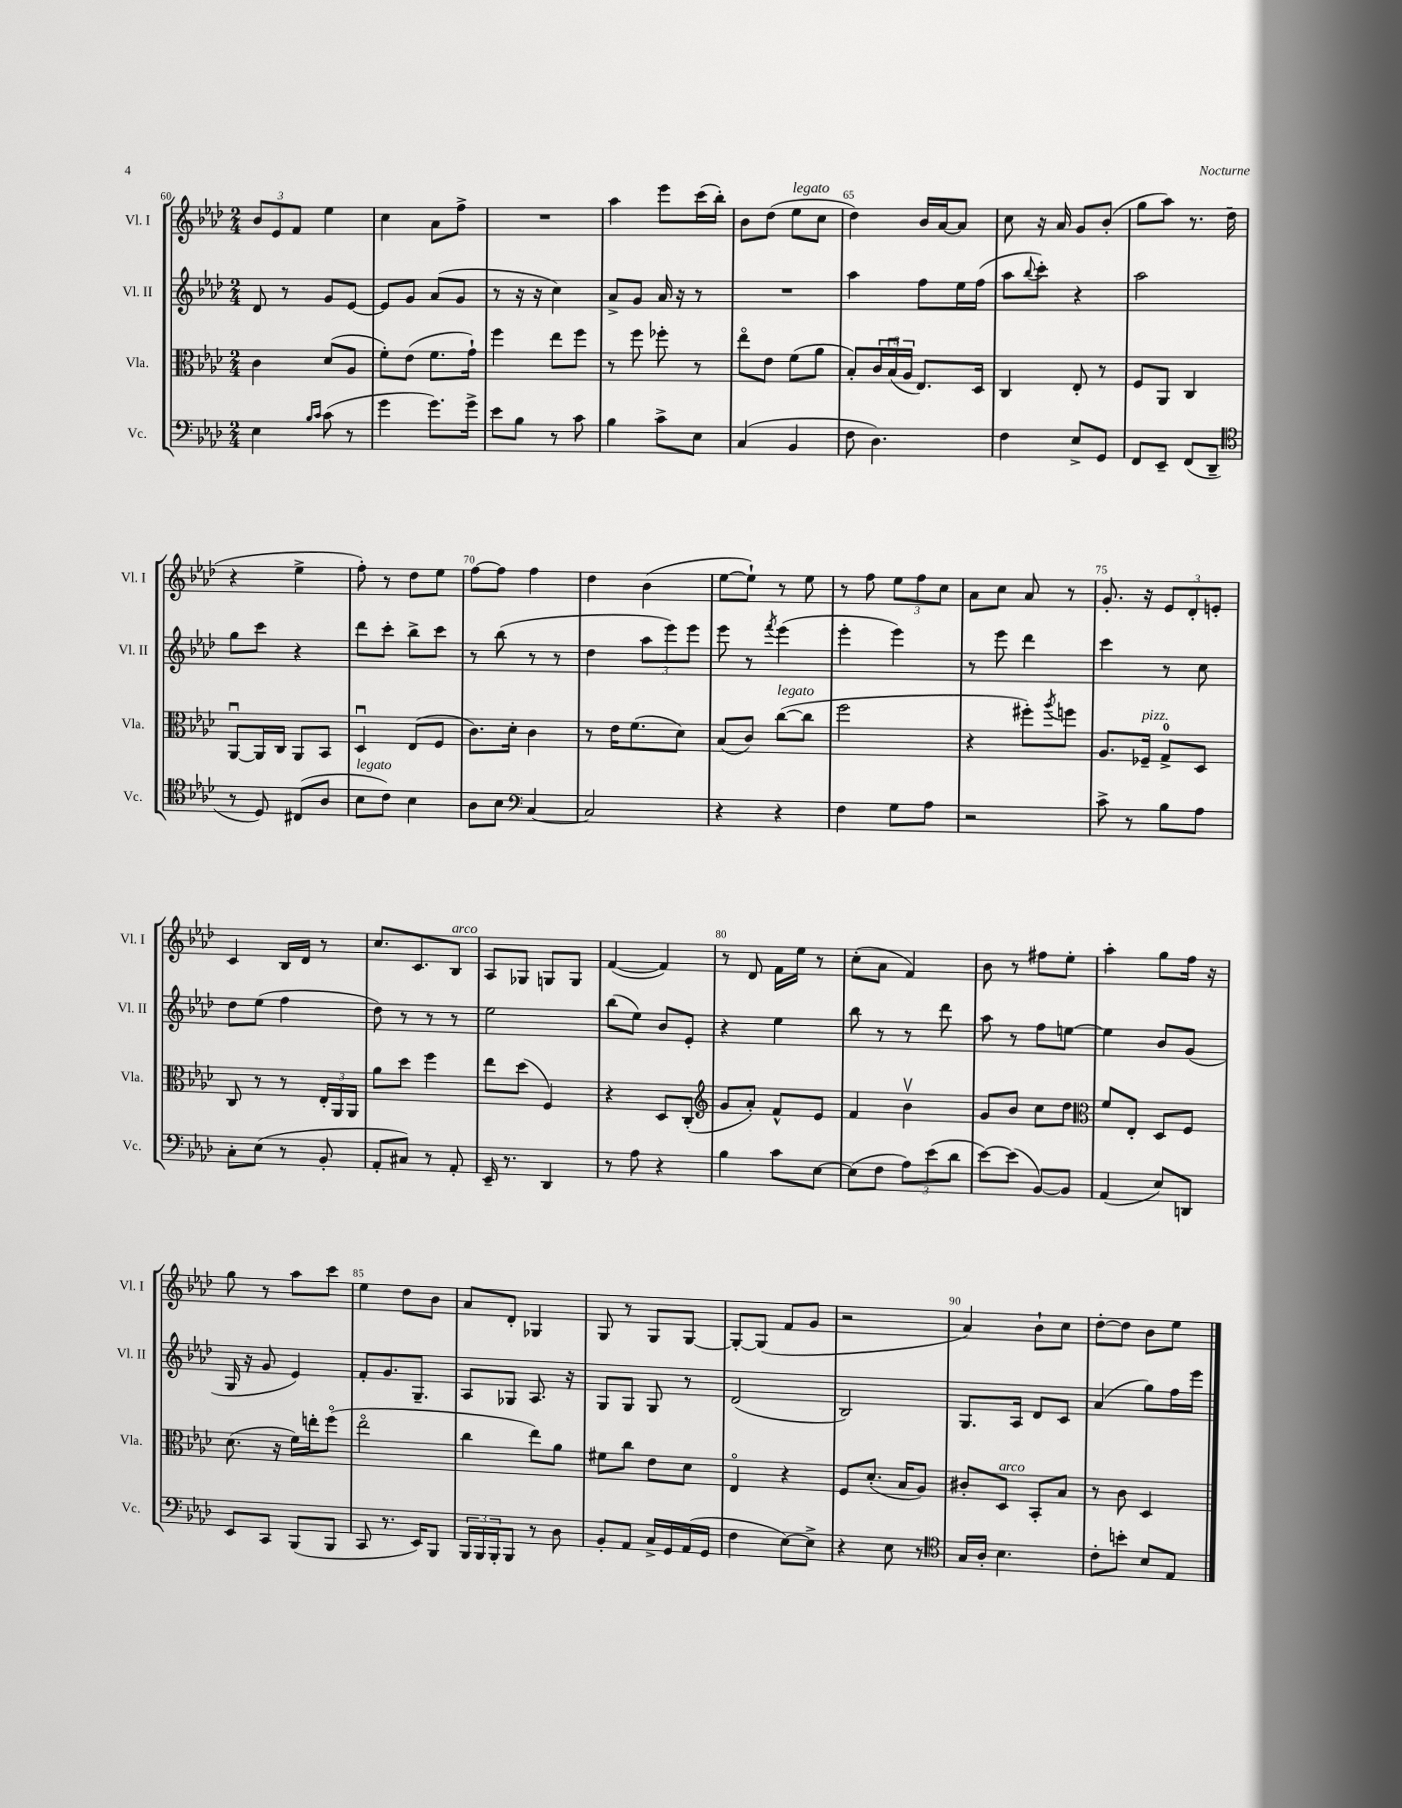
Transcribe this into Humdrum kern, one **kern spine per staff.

**kern	**kern	**kern	**kern
*part4	*part3	*part2	*part1
*staff4	*staff3	*staff2	*staff1
*I"Vc.	*I"Vla.	*I"Vl. II	*I"Vl. I
*I'Vc.	*I'Vla.	*I'Vl. II	*I'Vl. I
*clefF4	*clefC3	*clefG2	*clefG2
*k[b-e-a-d-]	*k[b-e-a-d-]	*k[b-e-a-d-]	*k[b-e-a-d-]
*M2/4	*M2/4	*M2/4	*M2/4
=60	=60	=60	=60
4E-\	4c\	8d-/	12b-/L
.	.	.	12e-/
.	.	8r	.
.	.	.	12f/J
16qqB-/LL	.	.	.
16qqc/JJ	.	.	.
(8c\	(8d-/L	8g/L	4ee-\
8r	8A-/J	[8e-/J	.
=61	=61	=61	=61
4g\	8f'\L)	8e-/L]	4cc\
.	(8e-\J	8g/J	.
8.g\L)	8.f\L	(8a-/L	8a-\L
.	.	8g/J	8ff^\J
16g^\Jk	16g`\Jk)	.	.
=62	=62	=62	=62
8e-\L	4ff\	8r	2r
8B-\J	.	16r	.
.	.	16r	.
8r	8ee-\L	4cc\)	.
8c\	8ff\J	.	.
=63	=63	=63	=63
4B-\	8r	8a-^/L	4aa-\
.	8ff\	8g/J	.
8c^\L	8ff-X'\	16a-/	8eee-\L
.	.	16r	.
8E-\J	8r	8r	(16ccc\L
.	.	.	16bb-'\JJ)
=64	=64	=64	=64
(4C/	8ee-\L	2r	8b-\L
.	8e-\J	.	(8dd-\J
!	!	!	!LO:TX:a:i:t=legato
4BB-/	(8f\L	.	8ee-\L
.	8a-\J	.	8cc\J
=65	=65	=65	=65
8F\	8B-'/L)	4aa-\	4dd-\)
4.D-\)	24c/L	.	.
.	(24B-u/	.	.
.	24A-/JJ	.	.
.	8.E-/L)	8ff\L	16b-/LL
.	.	.	[16a-/J
.	.	16ee-\L	8a-/J]
.	16D-/Jk	(16ff\JJ	.
=66	=66	=66	=66
4F\	4C/	8aa-\L	8cc\
.	.	8qqbb-/	.
.	.	8ccc'\J)	16r
.	.	.	16a-/
8E-^/L	8E-'/	4r	8g/L
8GG/J	8r	.	(8b-'/J
=67	=67	=67	=67
8FF/L	8F/L	2aa-\	8gg\L
8EE-~/J	8AA-/J	.	8aa-\J)
(8FF/L	4C/	.	8.r
8DD-~/J	.	.	.
.	.	.	(16dd-\
!!LO:LB:g=z
=68	=68	=68	=68
*clefC4	*	*	*
8r	[8AA-u/L	8gg\L	4r
8D-/)	16AA-/L]	8ccc\J	.
.	16C/JJ	.	.
(8C#X/L	8AA-/L	4r	4ee-^\
8A-/J	8BB-/J	.	.
=69	=69	=69	=69
!LO:TX:a:i:t=legato	!	!	!
8B-\L	4D-u/	8ddd-\L	8ff'\)
8c\J)	.	8ccc'\J	8r
4B-\	(8E-/L	8bb-^\L	8dd-\L
.	8F/J	8ccc\J	8ee-\J
=70	=70	=70	=70
8A-\L	8.c\L)	8r	[8ff\L
8B-\J	.	(8bb-\	8ff\J]
.	16d-'\Jk	.	.
*clefF4	*	*	*
[4C/	4c\	8r	4ff\
.	.	8r	.
=71	=71	=71	=71
2C/]	8r	4dd-\	4dd-\
.	16e-\KL	.	.
.	(8.f\	.	.
.	.	12aa-\L	(4b-\
.	.	12eee-\)	.
.	8d-\J)	.	.
.	.	12eee-\J	.
=72	=72	=72	=72
4r	(8B-/L	8eee-\	[8ee-\L
.	8c/J)	8r	8ee-`\J])
.	.	8qfff/	.
!	!LO:TX:a:i:t=legato	!	!
4r	([8cc\L	(4eee-\	8r
.	8cc\J]	.	8ee-\
=73	=73	=73	=73
4F\	2ff\	4eee-'\	8r
.	.	.	8ff\
8G\L	.	4eee-\)	12ee-\L
.	.	.	12ff\
8A-\J	.	.	.
.	.	.	12cc\J
=74	=74	=74	=74
2r	4r	8r	8a-\L
.	.	8eee-\	8cc\J
.	8ff#X'\L)	4ddd-\	8a-/
.	8qaa-/	.	.
.	8ffn\J	.	8r
=75	=75	=75	=75
8c^\	8.A-/L	4ccc\	8.g'/
8r	.	.	.
!	!LO:TX:a:i:t=pizz.	!	!
.	16F-X~/Jk	.	16r
8B-\L	8G^/L	8r	12e-/L
.	.	.	12d-'/
8A-\J	8D-/J	8cc\	.
.	.	.	12en'/J
!!LO:LB:g=z
=76	=76	=76	=76
8C'\L	8C/	8dd-\L	4c/
(8E-\J	8r	(8ee-\J	.
8r	8r	4ff\	16B-/LL
.	.	.	16d-/JJ
8BB-'/	24E-'/LL	.	8r
.	24AA-/	.	.
.	24AA-/JJ	.	.
=77	=77	=77	=77
8AA-'/L	8a-\L	8dd-\)	8.cc/L
8C#X/J)	8dd-\J	8r	.
.	.	.	8.c/
8r	4ff\	8r	.
!	!	!	!LO:TX:a:i:t=arco
8AA-'/	.	8r	8B-/J
=78	=78	=78	=78
16EE-~/	8ee-\L	2ee-\	8A-/L
8.r	.	.	.
.	(8dd-\J	.	8G-X/J
4DD-/	4F/)	.	8Gn/L
.	.	.	8G/J
=79	=79	=79	=79
8r	4r	(8bb-\L	([4f/
8A-\	.	8ee-\J)	.
4r	8D-/L	8b-/L	4f/])
.	(8C'/J	8e-'/J	.
=80	=80	=80	=80
*	*clefG2	*	*
4B-\	8g/L	4r	8r
.	8a-'/J)	.	8d-/
8c\L	8f^^/L	4ee-\	16f\LL
.	.	.	16ee-\JJ
[8E-\J	8e-/J	.	8r
=81	=81	=81	=81
(8E-\L]	4f/	8bb-\	(8cc'\L
8F\J	.	8r	8a-\J
12A-\L)	4b-v\	8r	4f/)
(12e-\	.	.	.
.	.	8ddd-\	.
12d-\J	.	.	.
=82	=82	=82	=82
[8e-\L)	8g/L	8aa-\	8b-\
(8e-\J]	8b-/J	8r	8r
[8BB-/L)	8cc\L	8ff\L	8ff#X\L
8BB-/J]	8dd-\J	[8een\J	8ee-'\J
=83	=83	=83	=83
*	*clefC3	*	*
(4AA-/	8f/L	4ee\]	4aa-'\
.	8E-'/J	.	.
8E-/L)	8D-/L	8b-/L	8gg\L
8DDn/J	8F/J	(8g/J	16ff\Jk
.	.	.	16r
!!LO:LB:g=z
=84	=84	=84	=84
8EE-/L	(8.d-\	16G/	8gg\
.	.	16r	.
8CC/J	.	8g/	8r
.	16r	.	.
(8BBB-/L	16f\LL)	4e-/)	8aa-\L
.	16een'\J	.	.
8BBB-/J	(8ff\J	.	8ccc\J
=85	=85	=85	=85
8CC/	2ee-\	8f'/L	4ee-\
8.r	.	8.g/	.
.	.	.	8dd-\L
16EE-/KL)	.	8.G~/J	.
8BBB-/J	.	.	8b-\J
=86	=86	=86	=86
24BBB-/LL	4cc\	8A-/L	8a-/L
24BBB-/	.	.	.
24BBB-'/J	.	.	.
8BBB-/J	.	8G-X/J	8d-'/J
8r	8ee-\L)	8.A-/	4G-X/
8D-\	8a-\J	.	.
.	.	16r	.
=87	=87	=87	=87
8BB-'/L	8f#X\L	8G/L	8G/
8AA-/J	8cc\J	8G/J	8r
16C^/LL	8e-\L	8G/	8G/L
16GG/	.	.	.
(16AA-/	8d-\J	8r	[8G/J
16GG/JJ	.	.	.
=88	=88	=88	=88
4F\	4E-/	(2d-/	8G'/L_
.	.	.	(8G/J]
[8E-\L)	4r	.	8f/L
8E-^\J]	.	.	8g/J
=89	=89	=89	=89
4r	8F/L	2B-/)	2r
.	(8.d-'/J	.	.
8E-\	.	.	.
.	16B-/KL	.	.
8r	8A-/J)	.	.
=90	=90	=90	=90
*clefC4	*	*	*
16G/LL	8c#X'/L	8.G/L	4a-/)
16A-'/JJ	.	.	.
!	!LO:TX:a:i:t=arco	!	!
4.B-\	8D-/J	.	.
.	.	16A-/Jk	.
.	8BB-'/L	8d-/L	8b-`\L
.	8B-/J	8c/J	8cc\J
=91	=91	=91	=91
8c'\L	8r	(4a-/	[8dd-'\L
8bn'\J	8c\	.	8dd-\J]
8B-/L	4D-/	8gg\L)	8b-\L
8E-/J	.	16ff\L	8ee-\J
.	.	16eee-\JJ	.
==	==	==	==
*-	*-	*-	*-
